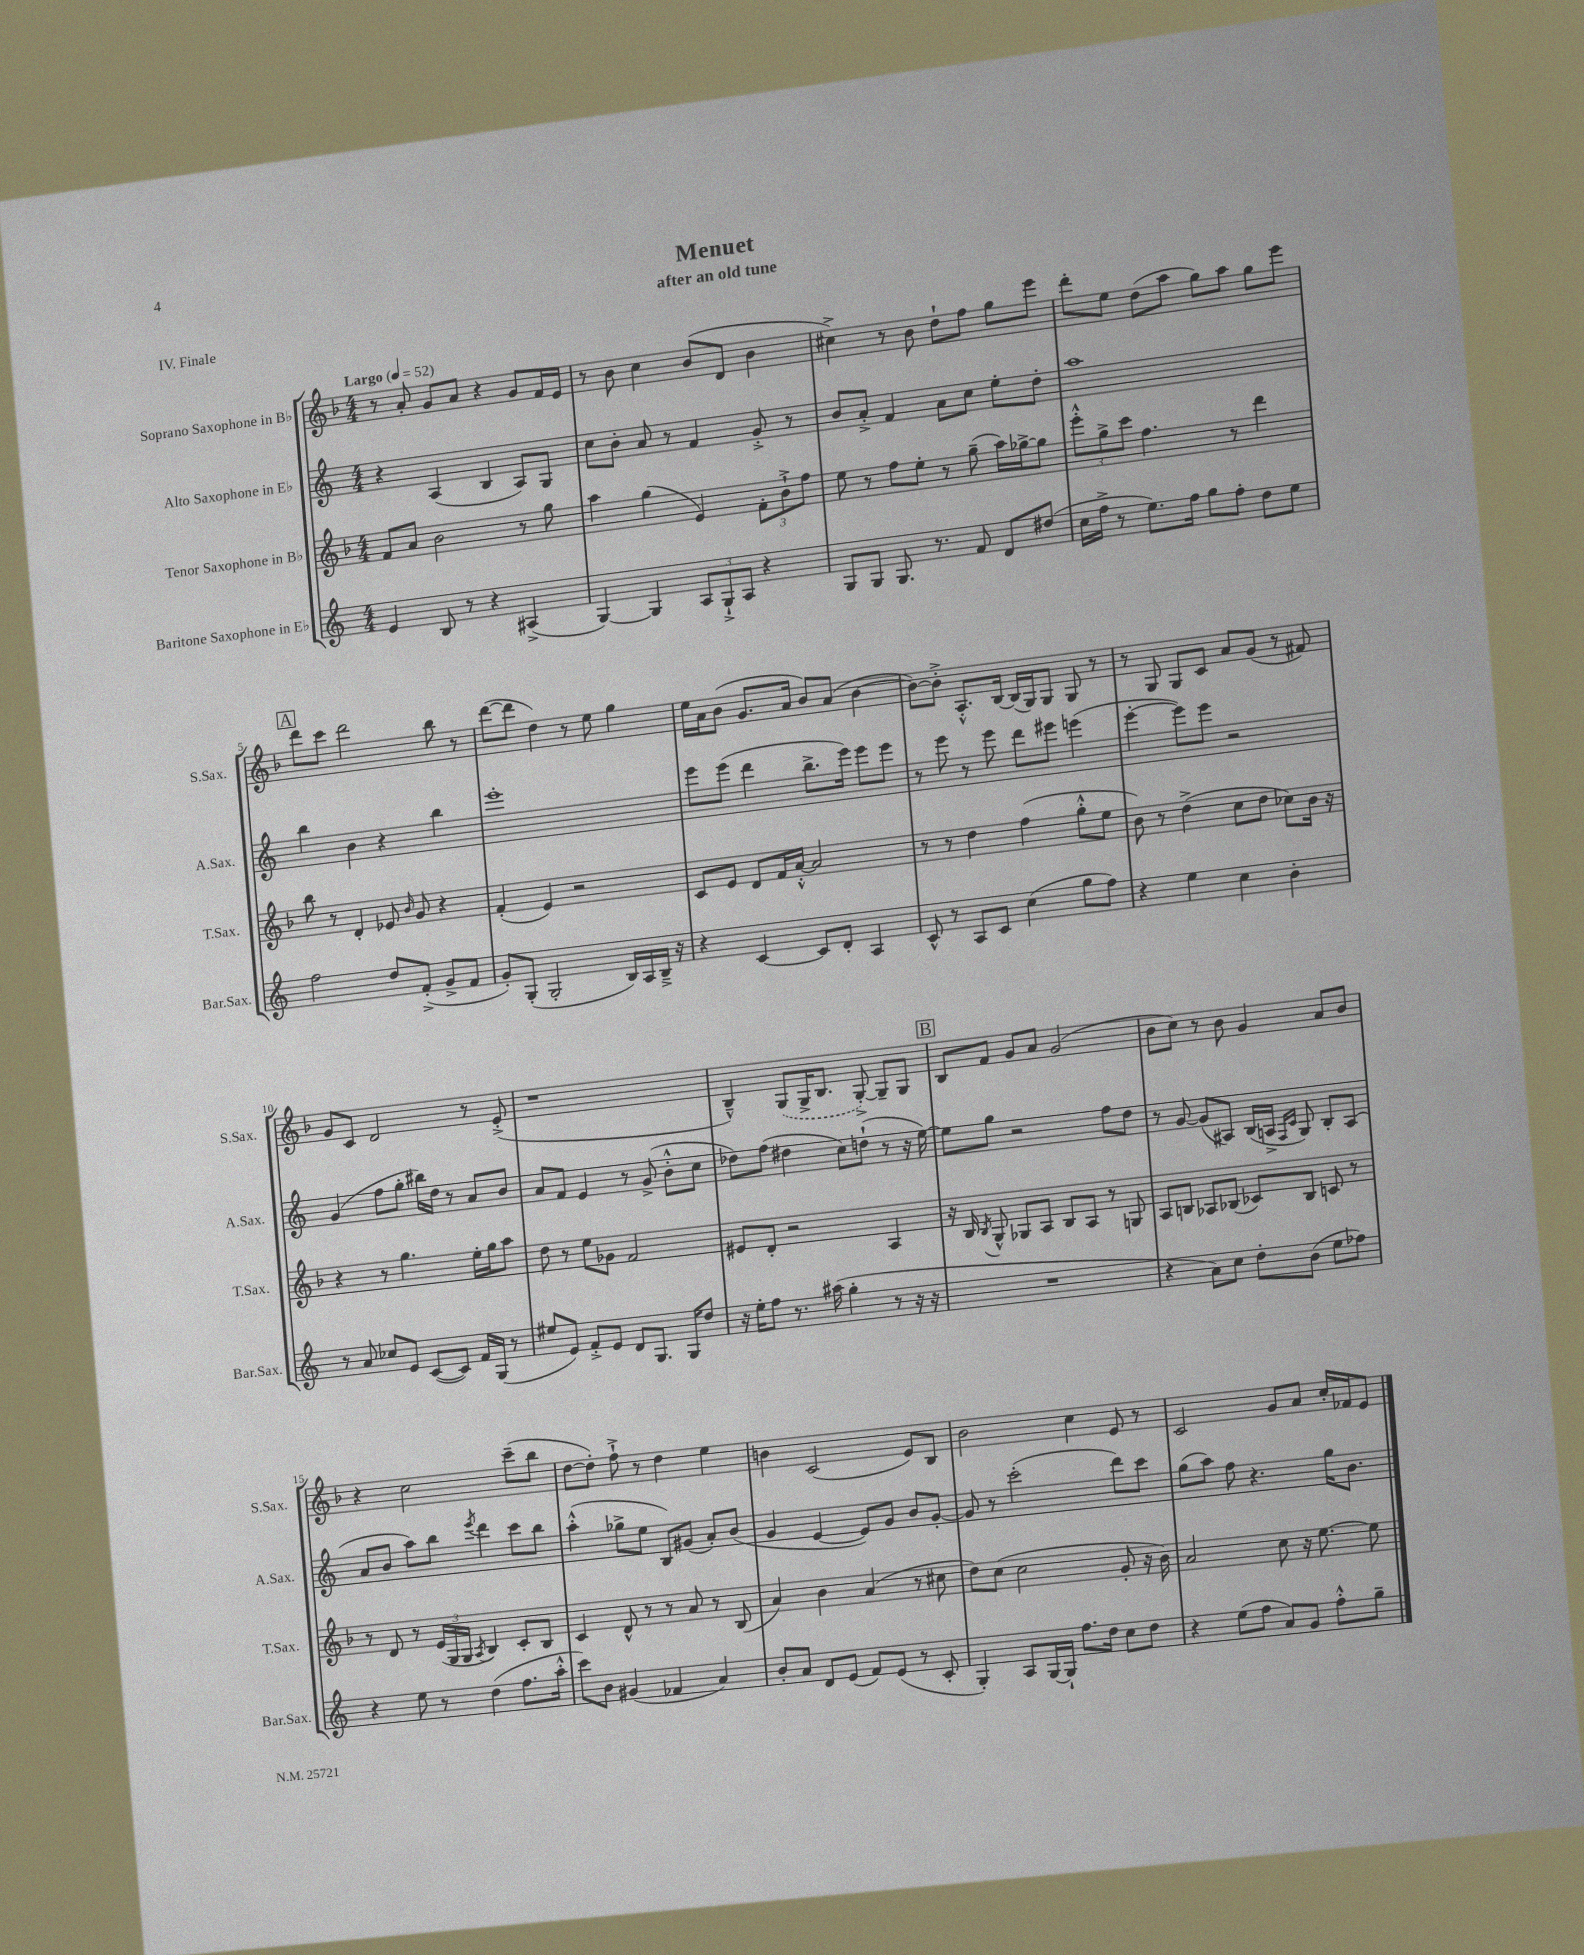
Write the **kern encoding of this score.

**kern	**kern	**kern	**kern
*staff4	*staff3	*staff2	*staff1
*clefG2	*clefG2	*clefG2	*clefG2
*k[]	*k[b-]	*k[]	*k[b-]
*M4/4	*M4/4	*M4/4	*M4/4
*MM52	*MM52	*MM52	*MM52
4e/	8f/L	4r	8r
.	8a/J	.	8a'/
8B/	2b-\	(4A/	8g/L
8r	.	.	8a/J
4r	.	4B/	4r
(4A#^/	8r	8A/L)	8g/L
.	8gg\	8G/J	16f/L
.	.	.	16e/JJ
=	=	=	=
[4G/)	4aa\	8cc\L	8r
.	.	8b'\J	8b-\
4G/]	(4gg\	8a/	4cc\
.	.	8r	.
12A/L	4e/)	4f/	(8b-/L
12G`^/	.	.	.
.	.	.	8d/J
12A/J	.	.	.
4r	12f'\L	8g'^/	4b-\
.	12b-`^\	.	.
.	.	8r	.
.	12ff\J	.	.
=	=	=	=
8G/L	8ee\	8b/L	4cc#^\)
8G/J	8r	8a'^/J	.
8.G/	8ff\L	4f/	8r
.	8ee'\J	.	8b-\
8.r	.	.	.
.	8r	8a\L	8dd`\L
8f/	(8gg~\	8cc\J	8ff\J
8d/L	16aa\LL)	8ee'\L	8gg\L
.	[16gg-^\J	.	.
(8dd#/J	8gg-\]J	8dd'\J	8eee\J
=	=	=	=
16cc\LL	12eee'^^\L	1aa	8ddd'\L
16ff^\JJ	.	.	.
.	12gg^\	.	.
8r	.	.	8ee\J
.	12ccc\J	.	.
8.ee\L)	4.ff\	.	(8dd\L
.	.	.	8aa\J
16ff\Jk	.	.	.
8gg\L	.	.	8gg\L)
8ff'\J	8r	.	8aa\J
8dd\L	4ddd\	.	8gg\L
8ee\J	.	.	8eee\J
=	=	=	=
2ff\	8bb-\	4bb\	8ddd\L
.	8r	.	8ccc\J
.	4d'/	4b\	2ddd\
8dd/L	8e-/	4r	.
.	16qqb-/	.	.
(8f'^/J	8g/	.	.
8g^/L	4r	4bb\	8bb-\
8f/J	.	.	8r
=	=	=	=
8g'/L)	(4f'/	1eee'	([8ddd\L
(8G'/J	.	.	8ddd\]J
2G'/	4e/)	.	4dd\)
.	2r	.	8r
.	.	.	8ee\
16B/LL)	.	.	4gg\
16A/	.	.	.
16B~^/JJ	.	.	.
16r	.	.	.
=	=	=	=
4r	8c/L	8eee\L	16ee\LL
.	.	.	16a\J
.	8e/J	(8eee\J	(8b-\J
[4c/	8d/L	4ddd\	8.g/L
.	16f/L	.	.
.	[16a'^^/JJ	.	16a/Jk
8c/]L	2a/]	8.bb^\L	8b-/L)
8d'/J	.	.	(8a/J
.	.	16eee\Jk)	.
4A/	.	8eee\L	[4b-\
.	.	8eee\J	.
=	=	=	=
8c^^/	8r	8r	8b-\_L)
8r	8r	8eee\	8b-'^\]J
8A/L	4dd\	8r	8.A'^^/L
8c/J	.	8eee\	.
.	.	.	[16B-/Jk
(4cc\	(4ff\	8ddd\L	(16B-/]LL
.	.	.	16G/J)
.	.	8eee#\J	8G/J
8gg\L	8gg'^^\L	(4eee\	8G/
8ff\J)	8ee\J	.	8r
=	=	=	=
4r	8b-\)	[4eee'\	8r
.	8r	.	8G/
4ee\	(4dd^\	8eee\]L)	8G/L
.	.	8eee\J	8c/J
4cc\	8cc\L	2r	8a/L
.	8dd\J	.	(8g/J
4b'\	8cc-\L)	.	8r
.	16b-\Jk	.	8f#/)
.	16r	.	.
=	=	=	=
8r	4r	(4g/	8g/L
8a/	.	.	8c/J
8cc-/L	8r	8ff\L	2d/
8e/J	4.gg\	8gg'\J	.
([8c/L	.	16bb#\LL)	.
.	.	16dd\JJ	.
8c/]J)	.	8r	.
16f/LL	16ee'\LL	8a/L	8r
(16G/JJ	16gg\J	.	.
8r	8aa\J	8b/J	(8e'^/
=	=	=	=
8ee#/L	8dd\	8a/L	1r
8e/J)	8r	8f/J	.
8f'^/L	8ee\L	4e/	.
8e/J	8g-\J	.	.
8d/L	2f/	8r	.
8.G/J	.	(8g^/	.
.	.	8b'^^\L	.
16G/LK	.	.	.
8dd/J	.	8cc\J	.
=	=	=	=
16r	8e#/L	8dd-\L)	4B-~^^/)
16ee'\LK	.	.	.
8ff\J	8d'/J	(8ff\J	.
8.r	2r	4dd#\	(8G/L
.	.	.	16G^/K
(16aa#\	.	.	8.B-/J
4gg'\	.	8cc\L)	.
.	.	(8dd`\J	[8G'^/)
8r	4A/	8r	8G~/]L
16r	.	16r	8G/J
16r	.	[16ee\)	.
=	=	=	=
1r	16r	8ee\]L	8B-/L
.	16B-/	.	.
.	8qB-/	.	.
.	8G^^/	8gg\J	8f/J
.	8G-/L	2r	8g/L
.	8A/J	.	8a/J
.	8B-/L	.	(2g/
.	8A/J	.	.
.	8r	8ff\L	.
.	8G/	8dd\J	.
=	=	=	=
4r	8A/L	8r	8b-\L
.	8B/J	[8g/	8cc\J)
8a\L)	8A-/L	(8g/]L	8r
8cc\J	(8B-/J	8A#/J)	8b-\
8dd'\L	8c-/L)	(16B/LL	4g/
.	.	16A^/JJ	.
.	.	16qqF/LL	.
.	.	16qqc/JJ	.
(8b\J	8B-/J	8G/)	.
8ee\L	8c/	8B'/L	8a/L
8ff-\J)	8r	(8A/J	8b-/J
=	=	=	=
4r	8r	8a/L	4r
.	8d/	8b/J	.
8ee\	8r	8aa\L)	2cc\
8r	(24e/LL	8bb\J	.
.	24G/	.	.
.	24G/JJ	.	.
.	8qA/	8qeee/	.
(4dd\	4B-/)	4ddd\	.
8.ff\L	8c'/L	8ccc\L	(8ccc~\L
.	8B-/J	8bb\J	8bb-\J
16aa'^^\Jk	.	.	.
=	=	=	=
8ccc\L)	4c/	(4aa'^^\	[8dd\L
8b\J	.	.	8dd'\]J)
(4g#/	8d^^/	8gg-^\L	8ff`^\
.	8r	8ee\J	8r
4f-/	8r	8B/L)	4dd\
.	8a/	(8g#/J	.
4a/)	8r	8a'/L)	4ee\
.	(8B-/	(8b/J	.
=	=	=	=
8b'/L	4a/)	4g/	4b\
8a/J	.	.	.
8d/L	4b-\	[4e/	(2c/
(8e/J	.	.	.
8f/L)	(4a/	8e/]L)	.
(8e/J	.	8g/J	.
8r	8r	8b/L	8e/L)
8c'/	8cc#\	[8g'/J	8B-/J
=	=	=	=
4G'/)	8dd\L)	8g/]	2b-\
.	(8cc\J	8r	.
8A/L	2cc\	(2ccc'\	.
[16G/L	.	.	.
16G`/]JJ	.	.	.
8.ff\L	.	.	4cc\
16dd\Jk	.	.	.
8cc\L	8g'/	8ddd\L)	8e/
8dd\J	16r	8ccc\J	8r
.	16b-\)	.	.
=	=	=	=
4r	2a/	(8gg\L	2c/
.	.	8aa\J)	.
(8ee\L	.	8ff\	.
8ff\J	.	4.r	.
8a/L)	8cc\	.	8g/L
8g/J	16r	.	8a/J
.	[8.ee\	.	.
8ff'^^\L	.	16gg\LK	16cc'/LL
.	.	8.b\J	16f-/J
8gg~\J	8ee\]	.	8e/J
==	==	==	==
*-	*-	*-	*-
